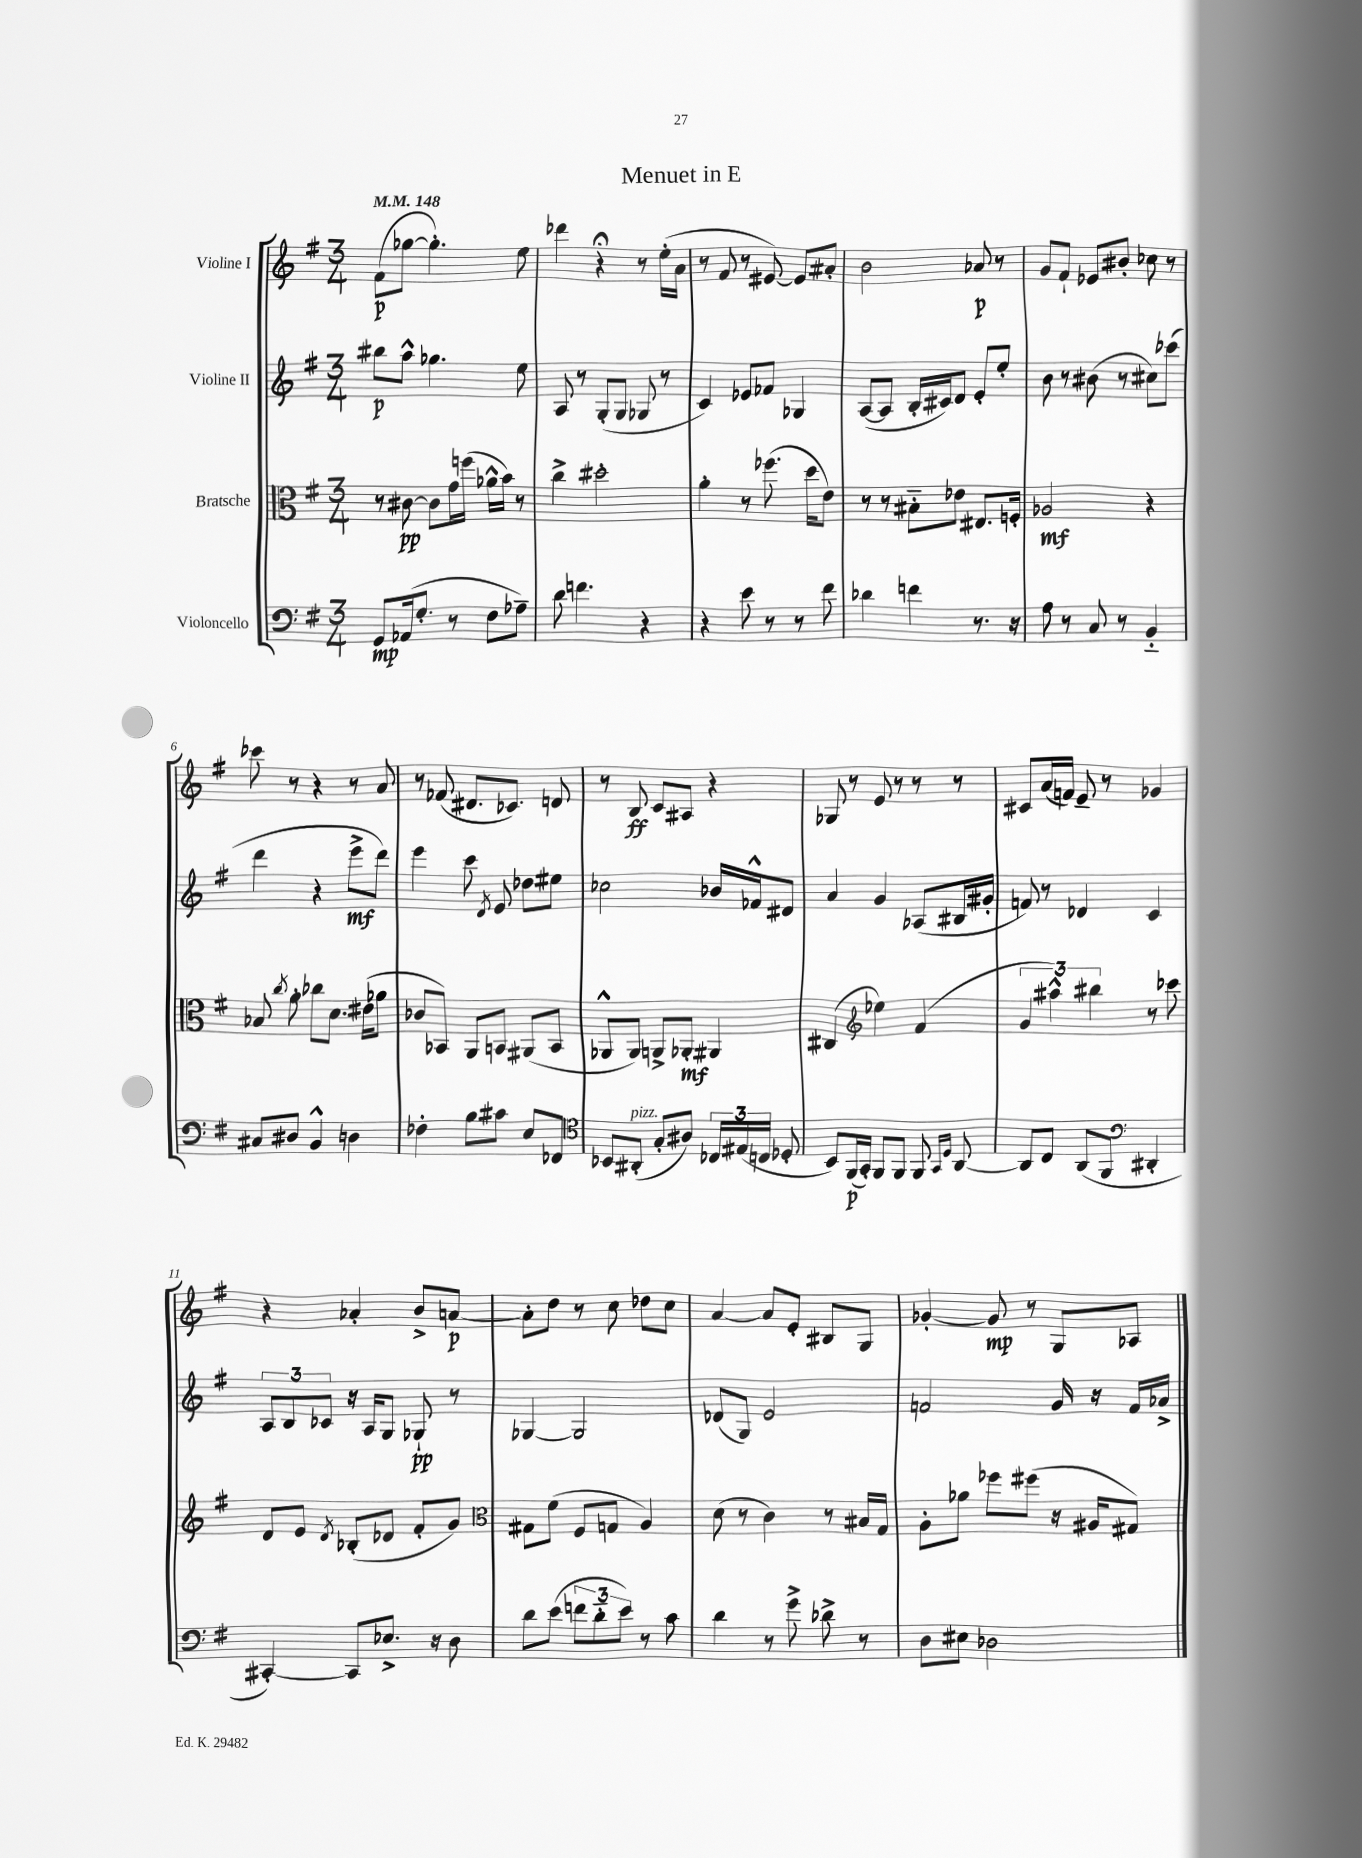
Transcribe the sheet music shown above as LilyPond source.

\header { title = "Menuet in E" }
<<
\new StaffGroup <<
\new Staff = "s0" \with { instrumentName = "Violine I" } {
    \clef treble \key g \major \numericTimeSignature \time 3/4 \tempo 4 = 148
    \autoBeamOff fis'8[\p( ges''8]~ ges''4.-.) e''8 |
    des'''4 r4\fermata r8 e''16[-.( a'16] |
    r8 fis'8 r8 eis'8~) eis'8[ ais'8]-. |
    b'2 aes'8\p r8 |
    g'8[ fis'8]-! ees'8[ bis'8]-. ces''8 r8 |
    ces'''8 r8 r4 r8 a'8 |
    r8 fes'8( dis'8.[ ces'8.]) d'8 |
    r8 b8\ff c'8[ ais8] r4 |
    ges8 r8 e'8 r8 r8 r8 |
    cis'8[ a'16( f'16]) e'8-- r8 ges'4 |
    r4 aes'4-. b'8[-> a'8]~\p |
    a'8[-. d''8] r8 c''8 des''8[ c''8] |
    a'4~ a'8[ e'8]-. bis8[ g8] |
    ges'4~-. ges'8\mp r8 g8[ aes8] \bar "|." |
}
\new Staff = "s1" \with { instrumentName = "Violine II" } {
    \clef treble \key g \major \numericTimeSignature \time 3/4
    \autoBeamOff bis''8[\p a''8]-^ ges''4. e''8 |
    a8 r8 g8[-.( g8] ges8 r8 |
    c'4) ees'8[ fes'8] ges4 |
    a8[~( a8] b16[-. cis'16) d'8] e'8[-. e''8]-. |
    b'8 r8 bis'8( r8 cis''8[) ces'''8]( |
    d'''4 r4 e'''8[->\mf d'''8]) |
    e'''4 c'''8 \acciaccatura { d'8 } e'8 des''8[ eis''8] |
    ces''2 bes'16[ fes'16-^ dis'8] |
    a'4 g'4 aes8[( bis16 gis'16]-. |
    f'8) r8 des'4 c'4 |
    \tuplet 3/2 { a8[ b8 ces'8] } r16 a16[ g8] ges8-!\pp r8 |
    ges4~ ges2 |
    des'8[( g8]) e'2 |
    f'2 g'16 r16 f'16[ aes'16]-> \bar "|." |
}
\new Staff = "s2" \with { instrumentName = "Bratsche" } {
    \clef alto \key g \major \numericTimeSignature \time 3/4
    \autoBeamOff r8 cis'8~\pp cis'8[ g'16 f''16]( aes'16[-^ b'16]) r8 |
    c''4-> dis''2-. |
    a'4-. r8 fes''8.( d''16[ e'8]) |
    r8 r8 bis8[-_ ees'8] eis8.[ f16]-. |
    aes2\mf r4 |
    bes8 \acciaccatura { c''8 } a'8-. ces''8[ d'8.] eis'16[( aes'8] |
    ces'8[ bes,8]) a,8[ b,8] ais,8[( b,8] |
    aes,8[-^ aes,8]) a,8[-> aes,8]-.\mf ais,4 |
    cis4( \clef treble ees''4) fis'4( |
    \tuplet 3/2 { g'4 ais''4-^) bis''4 } r8 ces'''8 |
    d'8[ e'8] \acciaccatura { d'8 } bes8[-.( des'8] fis'8[-. g'8]) |
    \clef alto gis8[ fis'8]( fis8[ g8] a4) |
    d'8( r8 c'4) r8 bis16[ g16] |
    a8[-. aes'8] fes''8[ fis''8]( r16 ais16[ gis8]) \bar "|." |
}
\new Staff = "s3" \with { instrumentName = "Violoncello" } {
    \clef bass \key g \major \numericTimeSignature \time 3/4
    \autoBeamOff g,8[\mp aes,16( g8.]-. r8 fis8[ aes8]--) |
    d'8 f'4. r4 |
    r4 e'8 r8 r8 fis'8 |
    des'4 f'4 r8. r16 |
    a8 r8 c8 r8 b,4-_ |
    cis8[ dis8] b,4-^ d4 |
    fes4-. b8[ cis'8] e8[ fes,8] |
    \clef tenor bes,8[ ais,8]-.^\markup { \italic "pizz." }( g8[-. ais8]) \tuplet 3/2 { ces16[ eis16( c16] } des8-. |
    b,8[) fis,16\p( g,16]-.) fis,8[ fis,8] fis,8 \grace { g,16[ d16] } a,8~ |
    a,8[ c8] a,8[( fis,8] \clef bass dis,4-. |
    cis,4~-.) cis,8[ ees8.]-> r16 d8 |
    d'8[ e'8]( \tuplet 3/2 { f'8[ d'8-_ e'8]) } r8 c'8 |
    d'4 r8 g'8-> des'8-> r8 |
    d8[ eis8] des2 \bar "|." |
}
>>
>>
